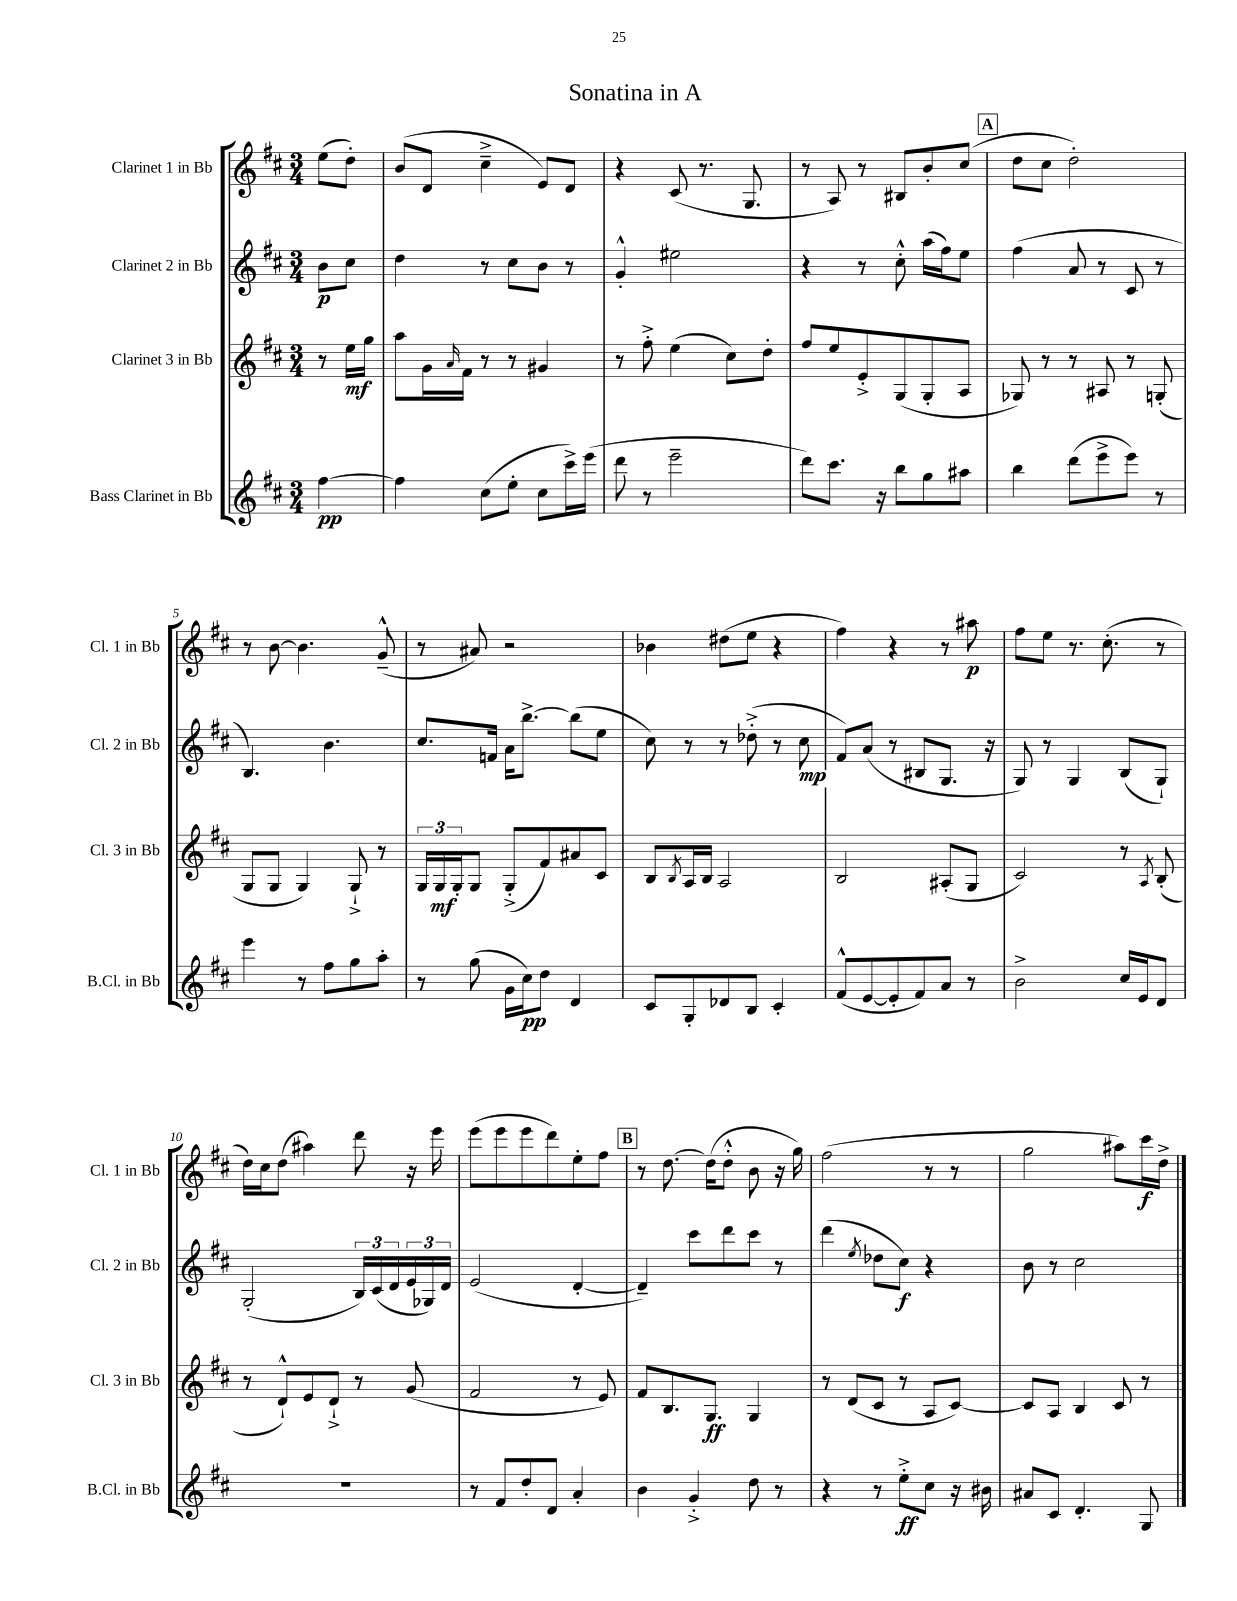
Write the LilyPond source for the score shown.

\header { title = "Sonatina in A" }
<<
\new StaffGroup <<
\new Staff = "s0" \with { instrumentName = "Clarinet 1 in Bb" shortInstrumentName = "Cl. 1 in Bb" } {
    \clef treble \key d \major \numericTimeSignature \time 3/4 \partial 4
    e''8( d''8-.) |
    b'8( d'8 cis''4---> e'8) d'8 |
    r4 cis'8( r8. g8. |
    r8 a8) r8 bis8 b'8-. cis''8( |
    \mark \markup { \box "A" } d''8 cis''8 d''2-.) |
    r8 b'8~ b'4. g'8---^( |
    r8 ais'8) r2 |
    bes'4 dis''8( e''8 r4 |
    fis''4) r4 r8 ais''8\p |
    fis''8 e''8 r8. cis''8.-.( r8 |
    d''16) cis''16 d''8( ais''4) d'''8 r16 e'''16 |
    e'''8( e'''8 e'''8 d'''8) e''8-. fis''8 |
    \mark \markup { \box "B" } r8 d''8.~ d''16( d''8-.-^ b'8 r16 g''16) |
    fis''2( r8 r8 |
    g''2 ais''8) cis'''16\f d''16-> \bar "|." |
}
\new Staff = "s1" \with { instrumentName = "Clarinet 2 in Bb" shortInstrumentName = "Cl. 2 in Bb" } {
    \clef treble \key d \major \numericTimeSignature \time 3/4 \partial 4
    b'8\p cis''8 |
    d''4 r8 cis''8 b'8 r8 |
    g'4-.-^ eis''2 |
    r4 r8 cis''8-.-^ a''16( fis''16) e''8 |
    \mark \markup { \box "A" } fis''4( a'8 r8 cis'8 r8 |
    b4.) b'4. |
    cis''8. f'16 a'16 b''8.~-> b''8( e''8 |
    cis''8) r8 r8 des''8-.->( r8 cis''8\mp |
    fis'8) a'8( r8 bis8 g8. r16 |
    g8) r8 g4 b8( g8-!) |
    g2-.( \tuplet 3/2 { b16) cis'16( d'16 } \tuplet 3/2 { e'16 ges16) d'16 } |
    e'2( d'4~-. |
    \mark \markup { \box "B" } d'4--) cis'''8 d'''8 cis'''8 r8 |
    d'''4( \acciaccatura { e''8 } des''8 cis''8\f) r4 |
    b'8 r8 cis''2 \bar "|." |
}
\new Staff = "s2" \with { instrumentName = "Clarinet 3 in Bb" shortInstrumentName = "Cl. 3 in Bb" } {
    \clef treble \key d \major \numericTimeSignature \time 3/4 \partial 4
    r8 e''16\mf g''16 |
    a''8 g'16 \grace { a'16 } fis'16 r8 r8 gis'4 |
    r8 fis''8-.-> e''4( cis''8) d''8-. |
    fis''8 e''8 e'8-.-> g8( g8-. a8 |
    \mark \markup { \box "A" } ges8) r8 r8 ais8 r8 g8-.( |
    g8 g8 g4) g8-!-> r8 |
    \tuplet 3/2 { g16 g16\mf g16-. } g8 g8-.->( fis'8) ais'8 cis'8 |
    b8 \acciaccatura { b8 } a16 b16 a2 |
    b2 ais8-.( g8 |
    cis'2) r8 \acciaccatura { a8 } b8-.( |
    r8 d'8-!-^) e'8 d'8-!-> r8 g'8( |
    fis'2 r8 e'8) |
    \mark \markup { \box "B" } fis'8 b8. g8.\ff g4 |
    r8 d'8( cis'8 r8 a8 cis'8~) |
    cis'8 a8 b4 cis'8 r8 \bar "|." |
}
\new Staff = "s3" \with { instrumentName = "Bass Clarinet in Bb" shortInstrumentName = "B.Cl. in Bb" } {
    \clef treble \key d \major \numericTimeSignature \time 3/4 \partial 4
    fis''4~\pp |
    fis''4 cis''8( e''8-. cis''8 cis'''16->) e'''16( |
    d'''8 r8 e'''2-- |
    d'''8) cis'''8. r16 b''8 g''8 ais''8 |
    \mark \markup { \box "A" } b''4 d'''8( e'''8-> e'''8) r8 |
    e'''4 r8 fis''8 g''8 a''8-. |
    r8 g''8( g'16 cis''16\pp) d''8 d'4 |
    cis'8 g8-. des'8 b8 cis'4-. |
    fis'8-^( e'8~ e'8-. fis'8) a'8 r8 |
    b'2-> cis''16 e'16 d'8 |
    R2. |
    r8 fis'8 d''8-. d'8 a'4-. |
    \mark \markup { \box "B" } b'4 g'4-.-> d''8 r8 |
    r4 r8 e''8-.->\ff cis''8 r16 bis'16 |
    ais'8 cis'8 d'4.-. g8 \bar "|." |
}
>>
>>
